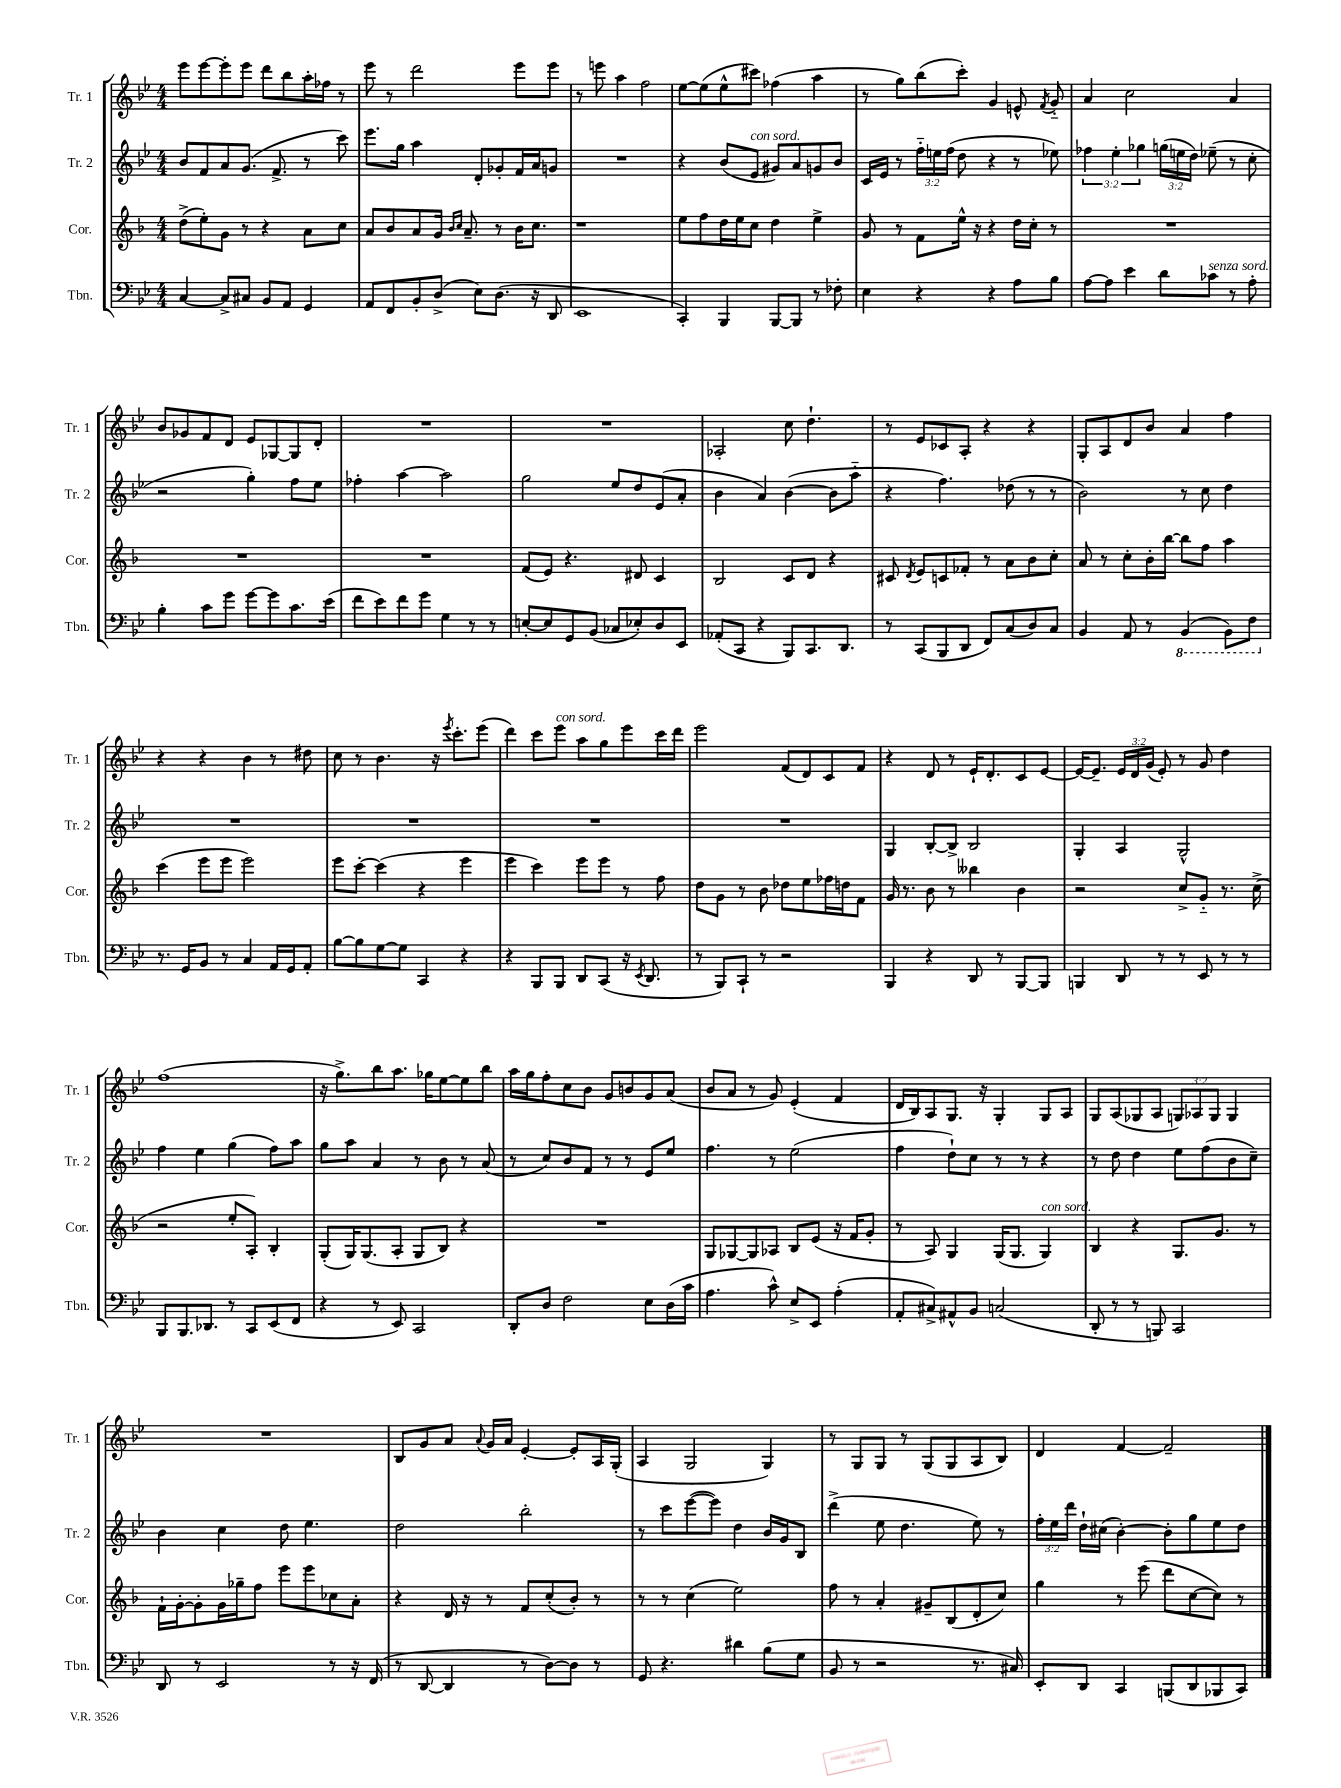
<<
\new StaffGroup <<
\new Staff = "s0" \with { instrumentName = "Tr. 1" shortInstrumentName = "Tr. 1" } {
    \clef treble \key bes \major \numericTimeSignature \time 4/4 \override Staff.TupletNumber.text = #tuplet-number::calc-fraction-text
    \autoBeamOff ees'''8[ ees'''8~ ees'''8-. ees'''8] d'''8[ bes''8 a''16-. fes''16] r8 |
    ees'''8 r8 d'''2 ees'''8[ ees'''8] |
    r8 e'''8 a''4 f''2 |
    ees''8[~ ees''8( ees''8-^ cis'''8]) fes''4( a''4 |
    r8 g''8[) bes''8( c'''8]-.) g'4 e'8-^ \acciaccatura { f'8 } g'8-_ |
    a'4 c''2 a'4 |
    bes'8[ ges'8 f'8 d'8] ees'8[ ges8~ ges8 d'8]-. |
    R1 |
    R1 |
    aes2-. c''8 d''4.-! |
    r8 ees'8[ ces'8 a8]-. r4 r4 |
    g8[-. a8 d'8 bes'8] a'4 f''4 |
    r4 r4 bes'4 r8 dis''8 |
    c''8 r8 bes'4. r16 \acciaccatura { ees'''8 } c'''8.[-. ees'''8]( |
    d'''4) c'''8[ ees'''8]^\markup { \italic "con sord." } a''8[ g''8 ees'''8 c'''16 d'''16] |
    ees'''2 f'8[( d'8) c'8 f'8] |
    r4 d'8 r8 ees'16[-! d'8.-. c'8 ees'8]~ |
    ees'16[~ ees'8.]-- \tuplet 3/2 { ees'16[ d'16 g'16]( } ees'8-.) r8 g'8 d''4 |
    f''1( |
    r16 g''8.[->) bes''8 a''8.] ges''16[ ees''8~ ees''8 bes''8] |
    a''16[ g''16 f''8-. c''8 bes'8] g'8[ b'8 g'8 a'8]( |
    bes'8[ a'8] r8 g'8) ees'4-.( f'4 |
    d'16[ bes16) a8 g8.] r16 g4-. g8[ a8] |
    g8[ a8( ges8 a8] \tuplet 3/2 { g8[) aes8 g8] } g4 |
    R1 |
    bes8[ g'8 a'8] \appoggiatura { a'8 } g'16[ a'16] ees'4~-. ees'8[-. a16 g16]-.( |
    a4 g2 g4) |
    r8 g8[ g8] r8 g8[( g8 a8 bes8]) |
    d'4 f'4~ f'2-- \bar "|." |
}
\new Staff = "s1" \with { instrumentName = "Tr. 2" shortInstrumentName = "Tr. 2" } {
    \clef treble \key bes \major \numericTimeSignature \time 4/4 \override Staff.TupletNumber.text = #tuplet-number::calc-fraction-text
    \autoBeamOff bes'8[ f'8 a'8 g'8.]( f'8.-> r8 c'''8) |
    ees'''8.[ g''16] a''4 d'8[-. ges'8-. f'16 a'16 g'8] |
    R1 |
    r4 bes'8[( ees'8]^\markup { \italic "con sord." } gis'8[) a'8 g'8 bes'8] |
    c'16[ ees'16] r8 \tuplet 3/2 { f''16[-_ e''16 f''16]( } d''8 r4 r8 ees''8) |
    \tuplet 3/2 { fes''4 ees''4-. ges''4 } \tuplet 3/2 { g''16[( e''16 d''16]) } ees''8--( r8 c''8-. |
    r2 g''4-.) f''8[ ees''8] |
    fes''4-. a''4~ a''2 |
    g''2 ees''8[ d''8 ees'8( a'8]-. |
    bes'4 a'4) bes'4~( bes'8[ a''8]-_ |
    r4 f''4.) des''8( r8 r8 |
    bes'2) r8 c''8 d''4 |
    R1 |
    R1 |
    R1 |
    R1 |
    g4 bes8[~-. bes8]-> bes2 |
    g4-. a4 g2-^ |
    f''4 ees''4 g''4( f''8[) a''8] |
    g''8[ a''8] a'4 r8 bes'8 r8 a'8( |
    r8 c''8[) bes'8 f'8] r8 r8 ees'8[ ees''8] |
    f''4. r8 ees''2( |
    f''4 d''8[-!) c''8] r8 r8 r4 |
    r8 d''8 d''4 ees''8[ f''8( bes'8 c''8]--) |
    bes'4 c''4 d''8 ees''4. |
    d''2 bes''2-. |
    r8 c'''8[ ees'''8~( ees'''8]) d''4 bes'16[ g'16 bes8] |
    d'''4->( ees''8 d''4. ees''8) r8 |
    \tuplet 3/2 { f''16[-. ees''16 d'''16] } d''16[-! cis''16]( bes'4~-.) bes'8[-. g''8 ees''8 d''8] \bar "|." |
}
\new Staff = "s2" \with { instrumentName = "Cor." shortInstrumentName = "Cor." } {
    \clef treble \key f \major \numericTimeSignature \time 4/4
    \autoBeamOff d''8[->( e''8-.) g'8] r8 r4 a'8[ c''8] |
    a'8[ bes'8 a'8 g'16] \grace { bes'16[ c''16] } a'8.-- r8 bes'16[ c''8.] |
    r1 |
    e''8[ f''8 d''16 e''16 c''8] d''4 e''4-> |
    g'8 r8 f'8[ e''16]-^ r16 r4 d''16[ c''16]-. r8 |
    R1 |
    R1 |
    R1 |
    f'8[( e'8]) r4. dis'8 c'4 |
    bes2 c'8[ d'8] r4 |
    cis'8 \acciaccatura { d'8 } e'8[ c'8 fes'8]-. r8 a'8[ bes'8 c''8]-. |
    a'8 r8 c''8[-. bes'16-. bes''16]~ bes''8[ f''8] a''4 |
    c'''4( e'''8[ e'''8] e'''2) |
    e'''8[ c'''8]~-. c'''4( r4 e'''4 |
    e'''4 c'''4) e'''8[ e'''8] r8 f''8 |
    d''8[ g'8] r8 bes'8 des''8[ e''8 fes''16 d''16 f'8] |
    g'16 r8. bes'8 r8 beses''4 bes'4 |
    r2 c''8[-> g'8]-_ r8. c''16->( |
    r2 e''8[-. a8]-.) bes4-. |
    g8[-.( g16) g8.( a8]-. g8[ bes8]) r4 |
    R1 |
    g8[ ges8~ ges8 aes8] bes8[ e'8]( r16 f'16[ g'8]-. |
    r8 a8) g4 g16[( g8.] g4^\markup { \italic "con sord." }) |
    bes4 r4 g8.[ g'8.] r8 |
    f'16[-! g'16~-. g'8-. g'16 ges''16-- f''8] e'''8[ e'''8 ces''8 a'8]-. |
    r4 d'16 r16 r8 f'8[ c''8-.( bes'8]-.) r8 |
    r8 r8 c''4( e''2) |
    f''8 r8 a'4-. gis'8[-- bes8( d'8-. c''8]) |
    g''4 r8 e'''8( d'''8[ c''8~ c''8]) r8 \bar "|." |
}
\new Staff = "s3" \with { instrumentName = "Tbn." shortInstrumentName = "Tbn." } {
    \clef bass \key bes \major \numericTimeSignature \time 4/4
    \autoBeamOff c4~ c8[-> cis8] bes,8[ a,8] g,4 |
    a,8[ f,8 bes,8-. d8]->( ees8[) d8.]( r16 d,8 |
    ees,1 |
    c,4-.) bes,,4 bes,,8[~ bes,,8] r8 fes8-. |
    ees4 r4 r4 a8[ bes8] |
    a8[~ a8] ees'4 d'8[ ces'8]^\markup { \italic "senza sord." } r8 a8-. |
    bes4-. c'8[ g'8] g'8[~ g'8 c'8. ees'16]( |
    f'8[ ees'8) f'8 g'8] g4 r8 r8 |
    e8[~-. e8 g,8 bes,8]( ces8[ ees8-.) d8 ees,8] |
    aes,8[-.( c,8] r4 bes,,8[) c,8. d,8.] |
    r8 c,8[( bes,,8 d,8] f,8[) c8( d8) c8] |
    bes,4 a,8 r8 \ottava #-1 bes,,4( bes,,8[) f,8] \ottava #0 |
    r8. g,16[ bes,8] r8 c4 a,16[ g,16 a,8]-. |
    bes8[~ bes8 g8~ g8] c,4 r4 |
    r4 bes,,8[ bes,,8] d,8[ c,8]( r16 \acciaccatura { ees,8 } d,8. |
    r8 bes,,8[) c,8]-! r8 r2 |
    bes,,4 r4 d,8 r8 bes,,8[~ bes,,8] |
    b,,4 d,8 r8 r8 ees,8 r8 r8 |
    bes,,8[ bes,,8. des,8.] r8 c,8[ ees,8( f,8] |
    r4 r8 ees,8) c,2 |
    d,8[-. d8] f2 ees8[ d16( c'16] |
    a4. c'8-^) ees8[-> ees,8] a4-.( |
    a,8[-. cis8->) ais,8-^ bes,8] c2( |
    d,8-. r8 r8 b,,8) c,2 |
    d,8 r8 ees,2 r8 r16 f,16( |
    r8 d,8~ d,4 r8 d8[~) d8] r8 |
    g,8 r4. dis'4 bes8[( g8] |
    bes,8 r8 r2 r8. cis16) |
    ees,8[-. d,8] c,4 b,,8[( d,8 bes,,8 c,8]) \bar "|." |
}
>>
>>
\layout { \context { \Score \remove "Bar_number_engraver" } }
